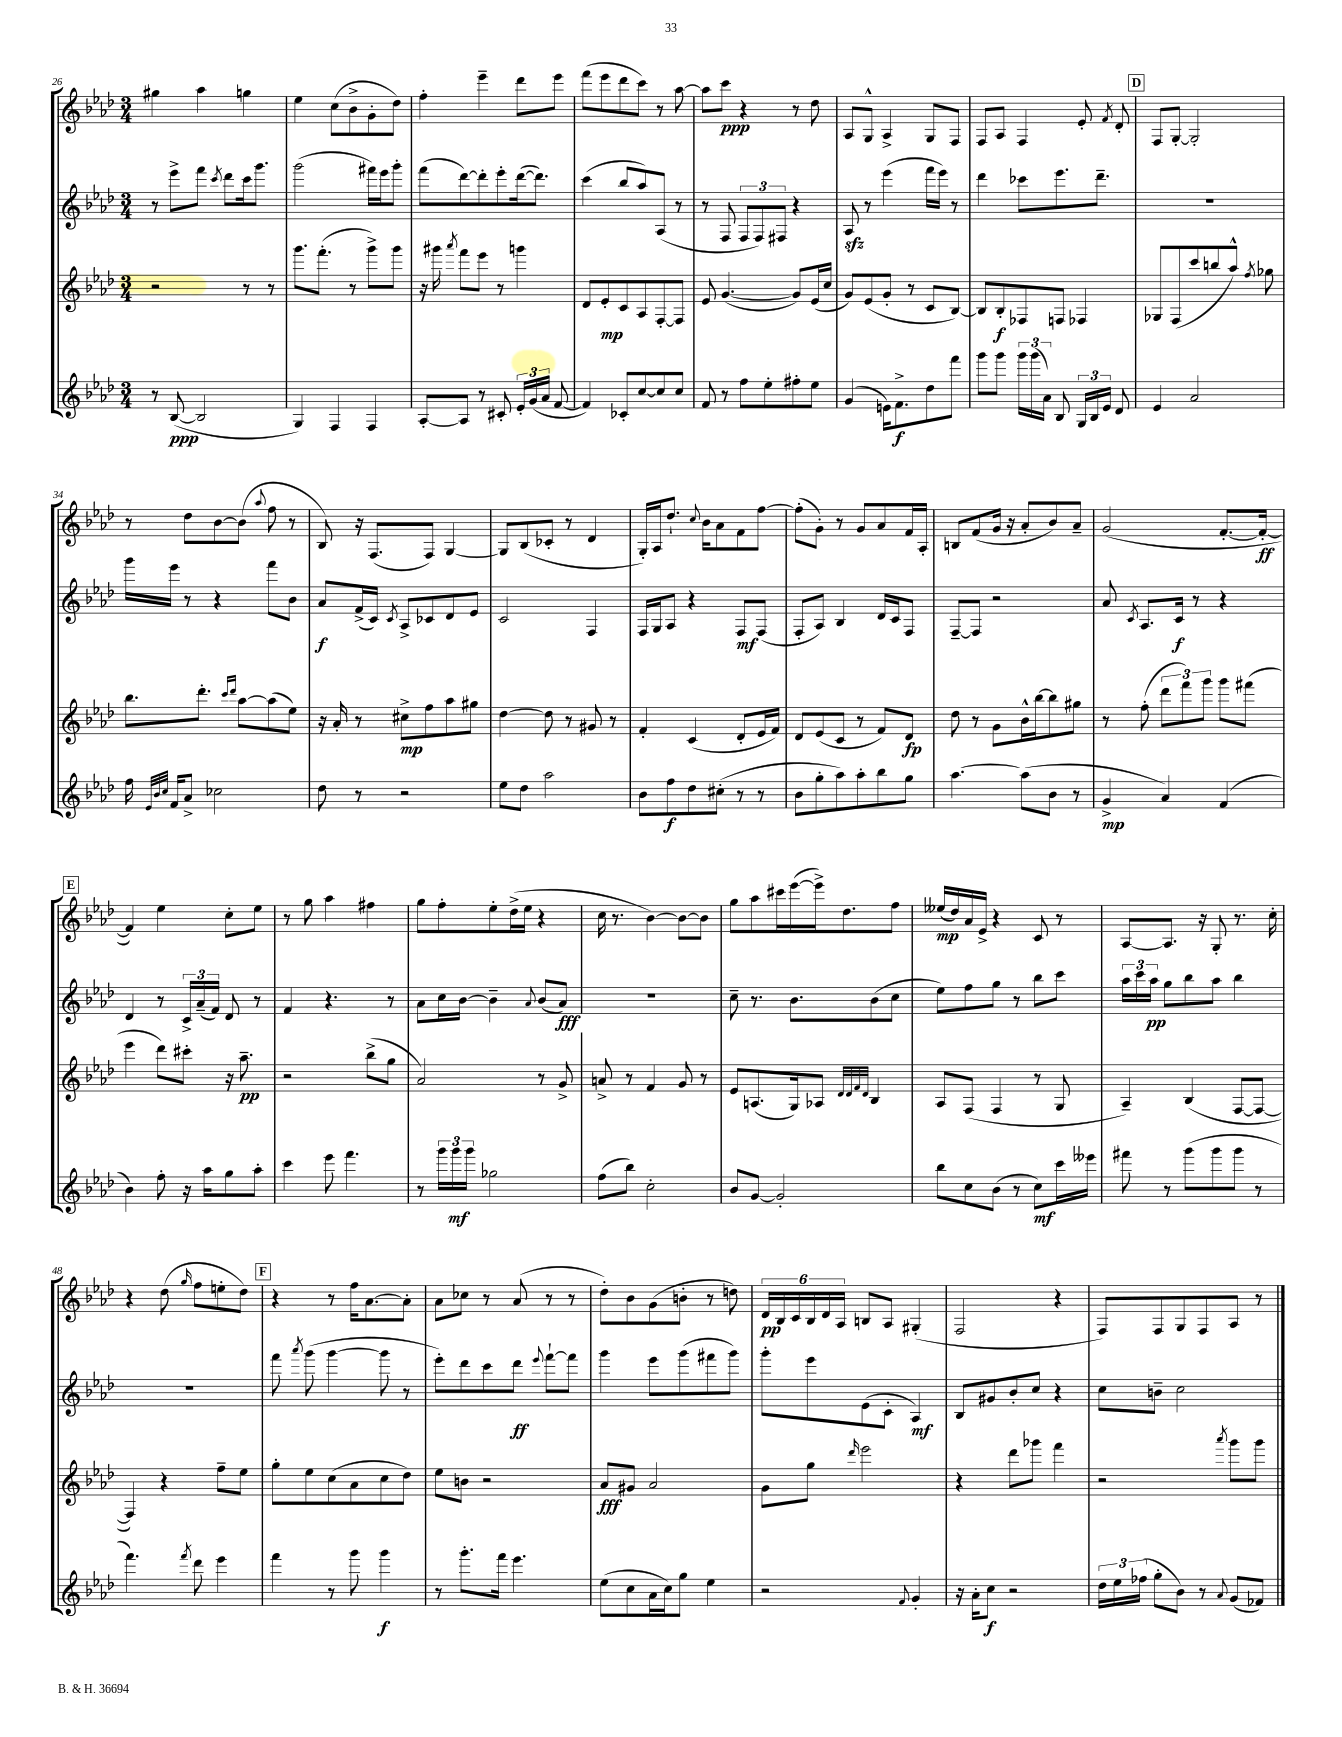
<<
\new StaffGroup <<
\new Staff = "s0" {
    \clef treble \key aes \major \numericTimeSignature \time 3/4
    \autoBeamOff gis''4 aes''4 g''4 |
    ees''4 c''8[( bes'8-> g'8-. des''8]) |
    f''4-. ees'''4-- des'''8[ ees'''8] |
    f'''8[( ees'''8 des'''8 c'''8]) r8 aes''8~ |
    aes''8[ c'''8]\ppp r4 r8 des''8 |
    aes8[ g8]-^ aes4-> g8[ f8] |
    f8[ aes8] f4 ees'8-. \acciaccatura { f'8 } des'8-. |
    \mark \markup { \box "D" } f8[ g8]~-. g2-. |
    r8 des''8[ bes'8~ bes'8]( \appoggiatura { aes''8 } f''8 r8 |
    bes8) r16 f8.[( f8]) g4~ |
    g8[ bes8( ces'8]-. r8 des'4 |
    g16[-.) aes16 des''8.]-! \appoggiatura { c''8 } bes'16[ aes'8 f'8 f''8]~ |
    f''8[-.( g'8]-.) r8 g'8[ aes'8 f'16 aes16]-. |
    b8[ f'8( g'16] r16 aes'8[-. bes'8) aes'8]-- |
    g'2( f'8.[~-. f'16]~-.\ff |
    \mark \markup { \box "E" } f'4) ees''4 c''8[-. ees''8] |
    r8 g''8 aes''4 fis''4 |
    g''8[ f''8-. ees''8-. des''16->( ees''16] r4 |
    c''16 r8. bes'4~) bes'8[~ bes'8] |
    g''8[ aes''8 cis'''16 ees'''16~( ees'''16->) des''8. f''8] |
    eeses''16[\mp( des''16) aes'16 ees'16]-> r4 c'8 r8 |
    aes8[~ aes8.] r16 g8-. r8. c''16-. |
    r4 des''8( \grace { g''16 } f''8[ e''8-. des''8]) |
    \mark \markup { \box "F" } r4 r8 f''16[ aes'8.~ aes'8]-. |
    aes'8[ ces''8] r8 aes'8( r8 r8 |
    des''8[-.) bes'8 g'8( b'8]-. r8 d''8) |
    \tuplet 6/4 { des'16[\pp bes16 c'16 bes16 des'16 aes16] } b8[ aes8] gis4-.( |
    f2 r4 |
    f8[) f8 g8 f8 aes8] r8 \bar "|." |
}
\new Staff = "s1" {
    \clef treble \key aes \major \numericTimeSignature \time 3/4
    \autoBeamOff r8 ees'''8[-> f'''8] \acciaccatura { c'''8 } des'''8[ c'''16 g'''8.] |
    g'''2( fis'''16[) ees'''16 g'''8]-. |
    f'''8[( des'''8~) des'''8-. ees'''8-. des'''16~( des'''8.]) |
    c'''4( bes''8[ aes''8) aes8]( r8 |
    r8 f8 \tuplet 3/2 { f8[ f8) fis8] } r4 |
    aes8\sfz r8 ees'''4( f'''16[ ees'''16]) r8 |
    des'''4 ces'''8[ ees'''8. des'''8.]-- |
    \mark \markup { \box "D" } R2. |
    g'''16[ ees'''16] r8 r4 f'''8[ bes'8] |
    aes'8[\f f'16->( c'16]) \acciaccatura { c'8 } aes8[-> ces'8 des'8 ees'8] |
    c'2 f4 |
    f16[ g16 aes8] r4 f8[\mf f8]( |
    f8[-. aes8]) bes4 des'16[ c'16 f8] |
    f8[~-- f8] r2 |
    aes'8 \acciaccatura { c'8 } aes8.[ c'16]\f r8 r4 |
    \mark \markup { \box "E" } des'4 r8 \tuplet 3/2 { c'16[-> aes'16--( f'16]) } des'8 r8 |
    f'4 r4. r8 |
    aes'8[ c''16 bes'16]~ bes'4-- \appoggiatura { aes'8 } bes'8[( aes'8]\fff) |
    R2. |
    c''8-- r8. bes'8.[ bes'8( c''8] |
    ees''8[) f''8 g''8] r8 bes''8[ c'''8] |
    \tuplet 3/2 { aes''16[ c'''16 aes''16]\pp } g''8[ bes''8 aes''8] bes''4 |
    R2. |
    \mark \markup { \box "F" } f'''8 \acciaccatura { aes'''8 } g'''8( g'''4~ g'''8 r8 |
    ees'''8[-.) des'''8 c'''8 des'''8]\ff \appoggiatura { ees'''8 } f'''8[~-! f'''8] |
    g'''4 ees'''8[ g'''8( fis'''8 g'''8]) |
    g'''8[-. ees'''8 ees'8( c'8]-. aes4\mf) |
    bes8[ gis'8 bes'8-. c''8] r4 |
    c''8[ b'8]-- c''2 \bar "|." |
}
\new Staff = "s2" {
    \clef treble \key aes \major \numericTimeSignature \time 3/4
    \autoBeamOff r2 r8 r8 |
    g'''8.[ f'''8.]-.( r8 g'''8[->) g'''8] |
    r16 gis'''16 \acciaccatura { aes'''8 } f'''8[ ees'''8] r8 g'''4 |
    des'8[ ees'8-.\mp c'8 aes8 f8~-. f8] |
    ees'8 g'4.~( g'8[) ees'16( c''16] |
    g'8[) ees'8( g'8]-. r8 c'8[ bes8]~) |
    bes8[ bes8-.\f fes8 f8] fes4 |
    \mark \markup { \box "D" } ges8[ f8( c'''8 b''8 aes''8]-^) \acciaccatura { f''8 } ges''8 |
    bes''8.[ des'''8.]-. \grace { c'''16[ des'''16] } aes''8[~ aes''8( ees''8]) |
    r16 aes'16-. r8 cis''8[->\mp f''8 aes''8 gis''8] |
    des''4~ des''8 r8 gis'8 r8 |
    f'4-. c'4( des'8[-. ees'16 f'16]) |
    des'8[ ees'8( c'8] r8 f'8[) des'8]\fp |
    des''8 r8 g'8[ bes'16-^ bes''16~ bes''8 gis''8] |
    r8 f''8-.( \tuplet 3/2 { des'''8[ f'''8) g'''8] } g'''8[ fis'''8]( |
    \mark \markup { \box "E" } ees'''4 des'''8[) cis'''8]-. r16 aes''8.--\pp |
    r2 bes''8[->( g''8] |
    aes'2) r8 g'8-> |
    a'8-> r8 f'4 g'8 r8 |
    ees'8[ a8.( g16) aes8] \grace { des'32[ des'32 f'32 des'32] } bes4 |
    aes8[ f8]( f4 r8 g8 |
    aes4--) bes4( f8[~ f8]~ |
    f4) r4 f''8[-- ees''8] |
    \mark \markup { \box "F" } g''8[-. ees''8 c''8( aes'8 c''8 des''8]) |
    ees''8[ b'8] r2 |
    aes'8[\fff gis'8] aes'2 |
    g'8[ g''8] \grace { des'''16 } ees'''2 |
    r4 des'''8[ ges'''8] f'''4 |
    r2 \acciaccatura { aes'''8 } g'''8[ g'''8] \bar "|." |
}
\new Staff = "s3" {
    \clef treble \key aes \major \numericTimeSignature \time 3/4
    \autoBeamOff r8 bes8~\ppp( bes2 |
    g4) f4 f4 |
    aes8[~-. aes8] r8 cis'8-. \tuplet 3/2 { ees'16[-. g'16( aes'16] } f'8~ |
    f'4) ces'8[-. c''8~ c''8 c''8] |
    f'8 r8 f''8[ ees''8-. fis''8-. ees''8] |
    g'4( e'16[) f'8.->\f des''8 f'''8] |
    g'''8[ g'''8] \tuplet 3/2 { g'''16[ g'''16( aes'16]) } bes8 \tuplet 3/2 { g16[ bes16 ees'16] } des'8 |
    \mark \markup { \box "D" } ees'4 aes'2 |
    f''16 \grace { ees'32[ bes'32 c''32] } f'16[ aes'8]-> ces''2 |
    des''8 r8 r2 |
    ees''8[ des''8] aes''2 |
    bes'8[ f''8\f des''8 cis''8]-.( r8 r8 |
    bes'8[ g''8-. aes''8) aes''8-. bes''8 g''8] |
    aes''4.~ aes''8[( bes'8] r8 |
    g'4->\mp aes'4) f'4( |
    \mark \markup { \box "E" } bes'4) f''8-. r16 aes''16[ g''8 aes''8]-. |
    c'''4 ees'''8 f'''4. |
    r8 \tuplet 3/2 { g'''16[ g'''16\mf g'''16] } ges''2 |
    f''8[( bes''8]) c''2-. |
    bes'8[ g'8]~ g'2-. |
    bes''8[ c''8 bes'8]( r8 c''8[\mf) c'''16 eeses'''16] |
    fis'''8 r8 g'''8[( g'''8 g'''8] r8 |
    f'''4.) \acciaccatura { f'''8 } des'''8 ees'''4 |
    \mark \markup { \box "F" } f'''4 r8 g'''8 g'''4\f |
    r8 g'''8.[-. f'''16] ees'''4. |
    ees''8[( c''8 aes'16 c''16) g''8] ees''4 |
    r2 \appoggiatura { f'8 } g'4-. |
    r16 aes'16[-. c''8]\f r2 |
    \tuplet 3/2 { des''16[ ees''16 fes''16]( } g''8[-. bes'8]) r8 \appoggiatura { aes'8 } g'8[( fes'8]) \bar "|." |
}
>>
>>
\layout { \context { \Score currentBarNumber = #26 } }
